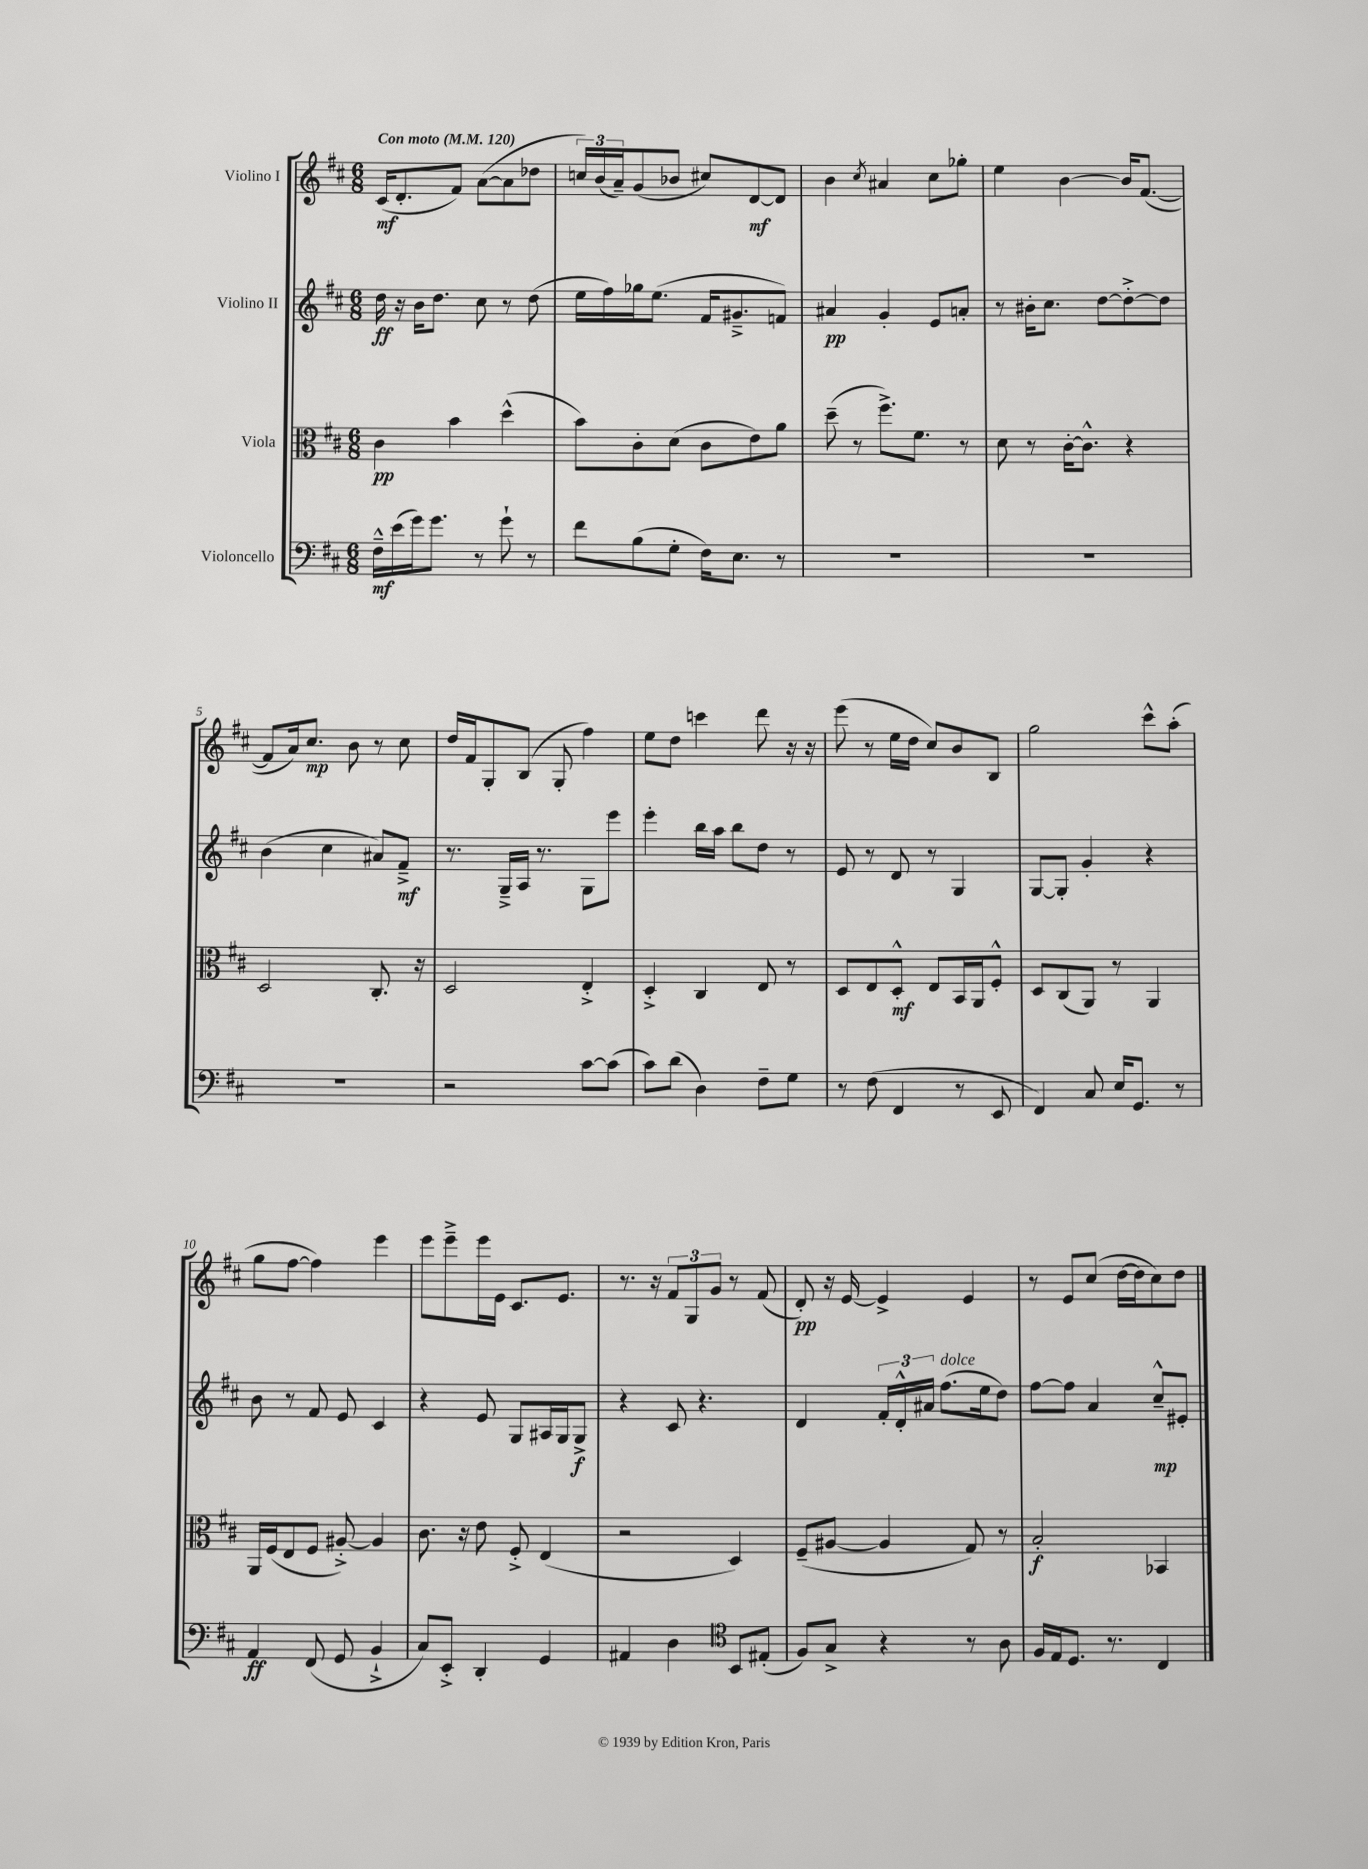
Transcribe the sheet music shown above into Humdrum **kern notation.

**kern	**kern	**kern	**kern
*staff4	*staff3	*staff2	*staff1
*clefF4	*clefC3	*clefG2	*clefG2
*k[f#c#]	*k[f#c#]	*k[f#c#]	*k[f#c#]
*M6/8	*M6/8	*M6/8	*M6/8
*MM120	*MM120	*MM120	*MM120
16F#~^^	4c#	16dd	(16c#
(16e	.	16r	8.d'
16g)	.	16b	.
8.g	.	8.dd	.
.	4b	.	8f#)
8r	.	8cc#	([8a
8g`	(4dd^^	8r	8a]
8r	.	(8dd	8dd-
=	=	=	=
8f#	8b)	16ee	24cc)
.	.	.	(24b
.	.	16ff#)	.
.	.	.	24a~)
(8B	8c#'	16gg-	(8g
.	.	(8.ee	.
8G'	(8d	.	8b-
16F#)	8c#	16f#	8cc#)
8.E	.	8.g#~^	.
.	8e)	.	[8d
8r	8a	8f)	8d]
=	=	=	=
2.r	(8dd~	4a#	4b
.	8r	.	.
.	.	.	8qcc#
.	8.ff#^)	4g'	4a#
.	8.f#	.	.
.	.	8e	8cc#
.	8r	8a'	8gg-'
=	=	=	=
2.r	8d	8r	4ee
.	8r	16b#'	.
.	.	8.cc#	.
.	[16c#'	.	[4b
.	8.c#^^]	.	.
.	.	[8dd	.
.	4r	8dd'^_	16b]
.	.	.	([8.f#
.	.	8dd]	.
=	=	=	=
2.r	2D	(4b	8f#]
.	.	.	16a)
.	.	.	8.cc#
.	.	4cc#	.
.	.	.	8b
.	8.C#'	8a#)	8r
.	.	8f#~^	8cc#
.	16r	.	.
=	=	=	=
2r	2D	8.r	16dd
.	.	.	16f#
.	.	.	8G'
.	.	16G~^	.
.	.	16A	(8B
.	.	8.r	.
.	.	.	8G'
[8c#	4E'^	8G	4ff#)
(8c#]	.	8eee	.
=	=	=	=
8c#)	4D'^	4eee'	8ee
(8d	.	.	8dd
4D)	4C#	16bb	4ccc
.	.	16aa	.
.	.	8bb	.
8F#~	8E	8dd	8ddd
8G	8r	8r	16r
.	.	.	16r
=	=	=	=
8r	8D	8e	(8eee
(8F#	8E	8r	8r
4FF#	8D'^^	8d	16ee
.	.	.	16dd
.	8E	8r	8cc#)
8r	16BB	4G	8b
.	16AA	.	.
8EE	8F#'^^	.	8B
=	=	=	=
4FF#)	8D	[8G	2gg
.	(8C#	8G']	.
8C#	8AA)	4g'	.
16E	8r	.	.
8.GG	.	.	.
.	4AA	4r	8ccc#^^
8r	.	.	(8aa'
=	=	=	=
4AA	16AA	8b	8gg
.	(16F#	.	.
.	8E	8r	[8ff#
(8FF#	8F#	8f#	4ff#])
8GG	[8A#'^)	8e	.
4BB`^	4A#]	4c#	4eee
=	=	=	=
8C#)	8.c#	4r	8eee
8EE'^	.	.	8eee~^
.	16r	.	.
4DD'	8e	8e	16eee
.	.	.	16e
.	8F#'^	8G	8.c#
4GG	(4E	16A#	.
.	.	16G	8.e
.	.	8G^	.
=	=	=	=
4AA#	2r	4r	8.r
.	.	.	16r
4D	.	8c#	12f#
.	.	.	12G
.	.	4.r	.
.	.	.	12g
*clefC4	*	*	*
8BB	4D)	.	8r
(8E#'	.	.	(8f#
=	=	=	=
8F#)	(8F#~	4d	8d')
8G^	[8A#	.	16r
.	.	.	[16e
4r	4A#]	24f#'	4e^]
.	.	24d'^^	.
.	.	24a#	.
.	.	(8.ff#	.
8r	8G)	.	4e
.	.	16ee	.
8A	8r	8dd)	.
=	=	=	=
16F#	2B'	[8ff#	8r
16E	.	.	.
8.D	.	8ff#]	8e
.	.	4a	(8cc#
8.r	.	.	.
.	.	.	[16dd
.	.	.	16dd]
4C#	4BB-	8cc#~^^	8cc#)
.	.	8e#'	8dd
==	==	==	==
*-	*-	*-	*-
